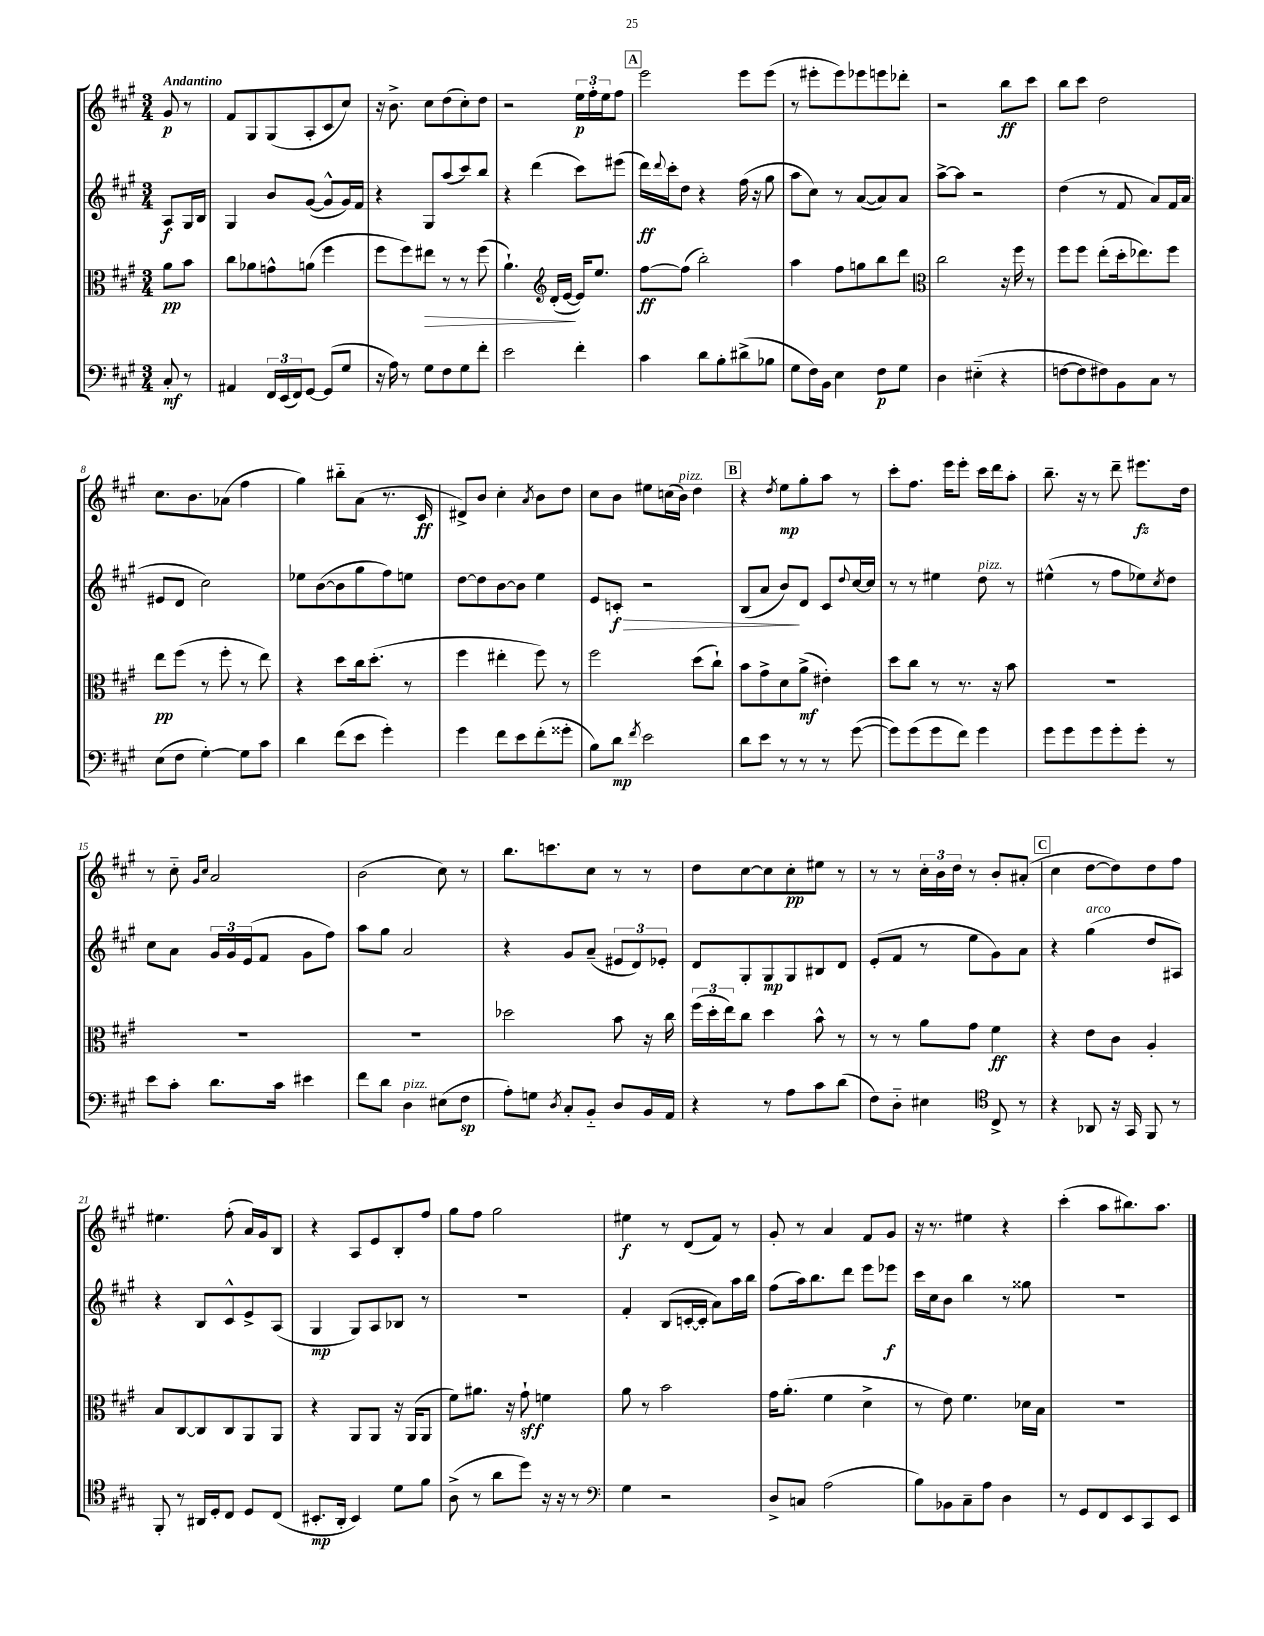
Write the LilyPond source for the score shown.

<<
\new StaffGroup <<
\new Staff = "s0" {
    \clef treble \key a \major \numericTimeSignature \time 3/4 \partial 4 \tempo "Andantino"
    gis'8\p r8 |
    fis'8 gis8 gis8( a8-. cis'8 cis''8) |
    r16 b'8.-> cis''8 d''8( cis''8-.) d''8 |
    r2 \tuplet 3/2 { e''16\p fis''16-. e''16 } fis''8 |
    \mark \markup { \box "A" } e'''2 e'''8 e'''8( |
    r8 eis'''8-. eis'''8) ees'''8 e'''8 des'''8-. |
    r2 b''8\ff cis'''8 |
    b''8 cis'''8 d''2 |
    cis''8. b'8. aes'8( fis''4 |
    gis''4) bis''8-_ a'8( r8. cis'16\ff |
    dis'8->) b'8 cis''4-. \acciaccatura { a'8 } b'8 d''8 |
    cis''8 b'8 eis''8 c''16( b'16^\markup { \italic "pizz." }) d''4 |
    \mark \markup { \box "B" } r4 \acciaccatura { d''8 } e''8\mp gis''8-. a''8 r8 |
    cis'''8-. fis''8. e'''16 e'''8-. cis'''16 d'''16 a''8-. |
    b''8.-- r16 r8 d'''8-- eis'''8.\fz d''16 |
    r8 cis''8-_ \grace { gis'16 cis''16 } a'2 |
    b'2( cis''8) r8 |
    b''8. c'''8. cis''8 r8 r8 |
    d''8 cis''8~ cis''8 cis''8-.\pp eis''8 r8 |
    r8 r8 \tuplet 3/2 { cis''16-. b'16 d''16 } r8 b'8-. ais'8-.( |
    \mark \markup { \box "C" } cis''4 d''8~ d''8) d''8 fis''8 |
    eis''4. fis''8-.( a'16) gis'16 b8 |
    r4 a8 e'8 b8-. fis''8 |
    gis''8 fis''8 gis''2 |
    eis''4\f r8 d'8( fis'8) r8 |
    gis'8-. r8 a'4 fis'8 gis'8 |
    r16 r8. eis''4 r4 |
    cis'''4-.( a''8 bis''8.) a''8. \bar "|." |
}
\new Staff = "s1" {
    \clef treble \key a \major \numericTimeSignature \time 3/4 \partial 4
    a8\f gis16 b16 |
    gis4 b'8 gis'8~( gis'8-^ gis'16) fis'16 |
    r4 gis8 a''8( cis'''8) b''8 |
    r4 d'''4( cis'''8) eis'''8( |
    \mark \markup { \box "A" } d'''16\ff) \appoggiatura { d'''8 } cis'''16-. d''8 r4 fis''16( r16 gis''8 |
    a''8 cis''8) r8 a'8~( a'8) a'8 |
    a''8~-> a''8 r2 |
    d''4( r8 fis'8 a'8) fis'16 a'16( |
    eis'8 d'8 cis''2) |
    ees''8 b'8~( b'8 gis''8 fis''8) e''8 |
    d''8~ d''8 b'8~ b'8 e''4 |
    e'8 c'8-.\f\> r2 |
    \mark \markup { \box "B" } b8( a'8 b'8\!) d'8 cis'8 \appoggiatura { d''8 } cis''16~ cis''16 |
    r8 r8 eis''4 d''8^\markup { \italic "pizz." } r8 |
    eis''4-^( r8 fis''8 ees''8) \acciaccatura { cis''8 } d''8 |
    cis''8 a'8 \tuplet 3/2 { gis'16 gis'16 e'16( } fis'8 gis'8 fis''8) |
    a''8 gis''8 a'2 |
    r4 gis'8 a'8--( \tuplet 3/2 { eis'8 d'8) ees'8-. } |
    d'8 gis8-. gis8\mp gis8 bis8 d'8 |
    e'8-.( fis'8 r8 e''8 gis'8) a'8 |
    \mark \markup { \box "C" } r4 gis''4^\markup { \italic "arco" }( d''8 ais8) |
    r4 b8 cis'8-^ e'8-> a8( |
    gis4\mp gis8) a8 bes8 r8 |
    R2. |
    fis'4-. b8( c'16~-. c'16-. a'8) a''16 b''16 |
    fis''8( a''16) b''8. d'''8 e'''8 ees'''8\f |
    cis'''16 cis''16 b'8 b''4 r8 gisis''8 |
    R2. \bar "|." |
}
\new Staff = "s2" {
    \clef alto \key a \major \numericTimeSignature \time 3/4 \partial 4
    a'8\pp b'8 |
    cis''8 aes'8 g'8-^ a'8( fis''4 |
    fis''8 fis''8) eis''8\> r8 r8 fis''8( |
    a'4.-!) \clef treble d'16-.( e'16~\! e'16) e''8. |
    \mark \markup { \box "A" } fis''8~\ff fis''8( b''2-.) |
    a''4 fis''8 g''8 b''8 d'''8 |
    \clef alto cis''2 r16 fis''16 r8 |
    fis''8 fis''8 e''8-.( d''16-. ees''8.) fis''8 |
    e''8\pp fis''8( r8 fis''8-. r8 e''8) |
    r4 d''8 cis''16 d''8.-.( r8 |
    fis''4 eis''4-. fis''8) r8 |
    fis''2 d''8( cis''8-!) |
    \mark \markup { \box "B" } b'8 gis'8-> d'8 a'8->\mf( eis'4-.) |
    d''8 cis''8 r8 r8. r16 b'8 |
    R2. |
    R2. |
    R2. |
    des''2 b'8 r16 cis''16 |
    \tuplet 3/2 { fis''16( d''16-. e''16) } cis''8 d''4 b'8-^ r8 |
    r8 r8 a'8 gis'8 fis'4\ff |
    \mark \markup { \box "C" } r4 e'8 cis'8 a4-. |
    b8 cis8~ cis8 cis8 a,8 a,8 |
    r4 a,8 a,8 r16 a,16( a,8 |
    fis'8) ais'8. r16 gis'8-!\sff f'4 |
    a'8 r8 b'2 |
    gis'16 a'8.-.( fis'4 d'4-> |
    r8 e'8) fis'4. des'16 b16 |
    R2. \bar "|." |
}
\new Staff = "s3" {
    \clef bass \key a \major \numericTimeSignature \time 3/4 \partial 4
    cis8-.\mf r8 |
    ais,4 \tuplet 3/2 { fis,16 e,16( fis,16) } gis,8~ gis,8( gis8 |
    r16 a16) r8 gis8 fis8 gis8 fis'8-. |
    e'2 fis'4-. |
    \mark \markup { \box "A" } cis'4 d'8 b8-. dis'8->( bes8 |
    gis8 fis16) b,16 e4 fis8\p gis8 |
    d4 eis4-_( r4 |
    f8~ f8 fis8) b,8 cis8 r8 |
    e8( fis8 gis4~-.) gis8 cis'8 |
    d'4 fis'8( e'8 gis'4-.) |
    gis'4 fis'8 e'8 fis'8-.( gisis'8-. |
    b8) d'8\mp \acciaccatura { fis'8 } e'2 |
    \mark \markup { \box "B" } d'8 e'8 r8 r8 r8 gis'8~( |
    gis'8) gis'8( gis'8 fis'8) gis'4 |
    gis'8 gis'8 gis'8 gis'8-. gis'8-. r8 |
    e'8 cis'8-. d'8. cis'16 eis'4 |
    fis'8 d'8 d4^\markup { \italic "pizz." } eis8( fis8\sp |
    a8-.) g8 \acciaccatura { d8 } cis8-. b,8-_ d8 b,16 a,16 |
    r4 r8 a8 cis'8 d'8( |
    fis8) d8-_ eis4 \clef tenor cis8-> r8 |
    \mark \markup { \box "C" } r4 aes,8 r16 gis,16 fis,8 r8 |
    fis,8-. r8 ais,16 d16-. cis8 d8 cis8( |
    bis,8.-.\mp a,16-. bis,4) d'8 fis'8 |
    a8->( r8 a'8 d''8) r16 r16 r8 |
    \clef bass gis4 r2 |
    d8-> c8 a2( |
    b8) bes,8 cis8-- a8 d4 |
    r8 gis,8 fis,8 e,8 cis,8 e,8 \bar "|." |
}
>>
>>
